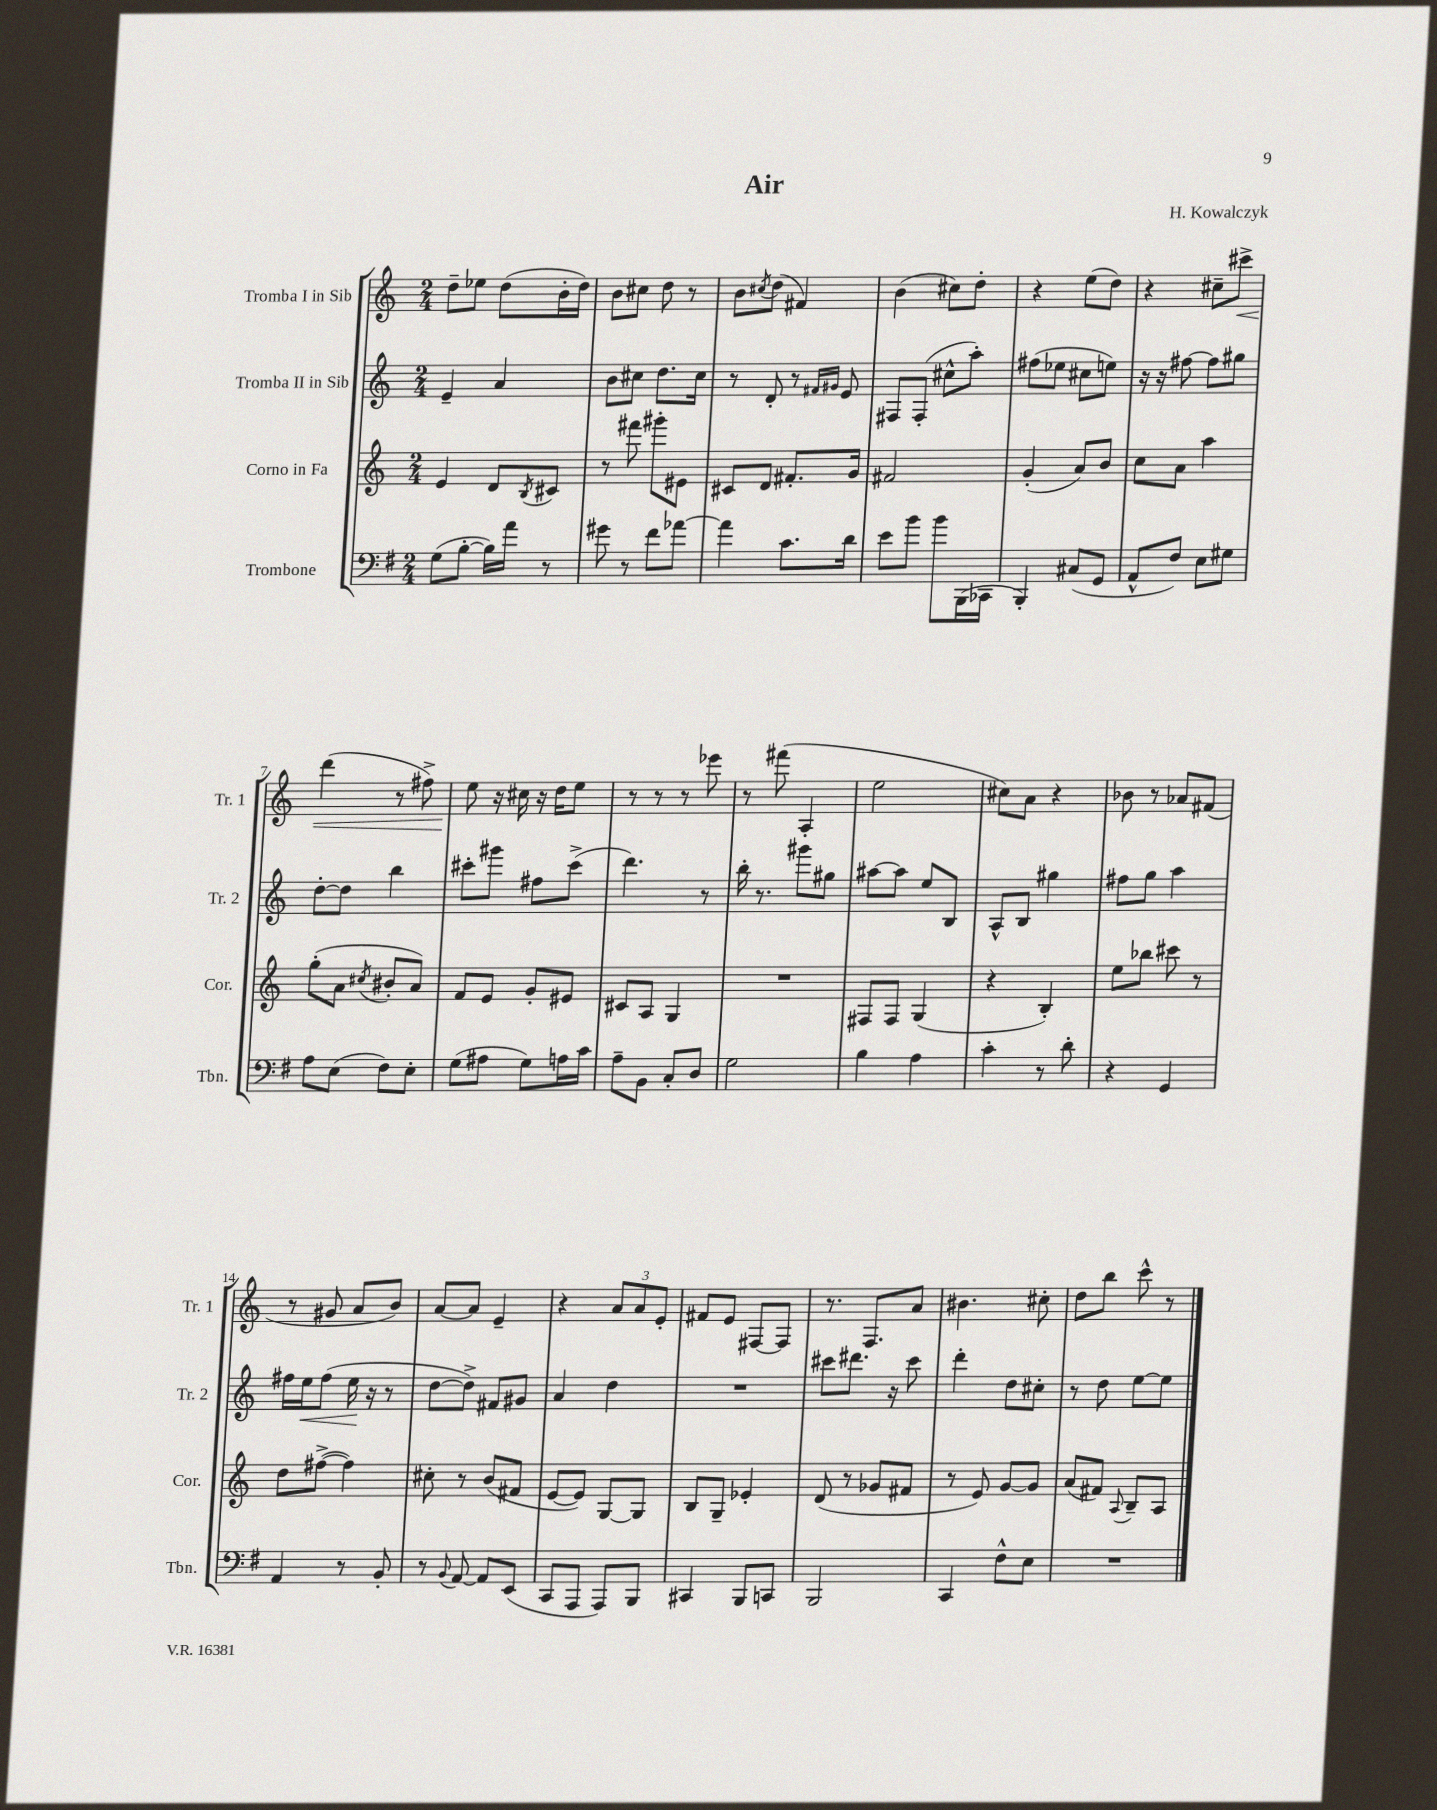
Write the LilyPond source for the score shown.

\header { title = "Air" composer = "H. Kowalczyk" }
<<
\new StaffGroup <<
\new Staff = "s0" \with { instrumentName = "Tromba I in Sib" shortInstrumentName = "Tr. 1" } {
    \clef treble \key c \major \numericTimeSignature \time 2/4
    d''8-- ees''8 d''8( b'16-. d''16) |
    b'8 cis''8 d''8 r8 |
    b'8 \acciaccatura { cis''8 } d''8( fis'4) |
    b'4( cis''8) d''8-. |
    r4 e''8( d''8) |
    r4 cis''8-- cis'''8->\< |
    d'''4( r8 fis''8->) |
    e''8\! r16 cis''16 r16 d''16 e''8 |
    r8 r8 r8 ees'''8 |
    r8 fis'''8( a4-. |
    e''2 |
    cis''8) a'8 r4 |
    bes'8 r8 aes'8 fis'8( |
    r8 gis'8 a'8 b'8) |
    a'8~ a'8 e'4-- |
    r4 \tuplet 3/2 { a'8 a'8 e'8-. } |
    fis'8 e'8 fis8~ fis8 |
    r8. f8. a'8 |
    bis'4. cis''8-. |
    d''8 b''8 c'''8-^ r8 \bar "|." |
}
\new Staff = "s1" \with { instrumentName = "Tromba II in Sib" shortInstrumentName = "Tr. 2" } {
    \clef treble \key c \major \numericTimeSignature \time 2/4
    e'4-- a'4 |
    b'8 cis''8 d''8. cis''16 |
    r8 d'8-. r8 \grace { fis'16 gis'16 } e'8 |
    fis8 fis8-.( cis''8-^ a''8-.) |
    fis''8( ees''8 cis''8 e''8) |
    r16 r16 fis''8~ fis''8 gis''8 |
    d''8~-. d''8 b''4 |
    cis'''8-. gis'''8 fis''8 cis'''8->( |
    d'''4.) r8 |
    b''16-. r8. gis'''8 gis''8 |
    ais''8~ ais''8 e''8 b8 |
    a8-^ b8 gis''4 |
    fis''8 g''8 a''4 |
    fis''16 e''16\< fis''8( e''16\! r16 r8 |
    d''8~ d''8->) fis'8 gis'8 |
    a'4 d''4 |
    R2 |
    cis'''8 dis'''8. r16 cis'''8 |
    d'''4-. d''8 cis''8-. |
    r8 d''8 e''8~ e''8 \bar "|." |
}
\new Staff = "s2" \with { instrumentName = "Corno in Fa" shortInstrumentName = "Cor." } {
    \clef treble \key c \major \numericTimeSignature \time 2/4
    e'4 d'8 \acciaccatura { b8 } cis'8 |
    r8 fis'''8 gis'''8-. eis'8 |
    cis'8 d'8 fis'8.-. g'16 |
    fis'2 |
    g'4-.( a'8) b'8 |
    c''8 a'8 a''4 |
    g''8-.( a'8 \acciaccatura { cis''8 } bis'8-. a'8) |
    f'8 e'8 g'8-. eis'8 |
    cis'8 a8 g4 |
    R2 |
    fis8 fis8 g4( |
    r4 b4-.) |
    e''8 bes''8 cis'''8 r8 |
    d''8 fis''8~->( fis''4) |
    cis''8-. r8 b'8( fis'8 |
    e'8~ e'8) g8~ g8 |
    b8 g8-- ees'4-. |
    d'8( r8 ges'8 fis'8 |
    r8 e'8) g'8~ g'8 |
    a'8( fis'8) \appoggiatura { a8 } b8-- a8 \bar "|." |
}
\new Staff = "s3" \with { instrumentName = "Trombone" shortInstrumentName = "Tbn." } {
    \clef bass \key g \major \numericTimeSignature \time 2/4
    g8( b8~-. b16) a'16 r8 |
    gis'8 r8 fis'8 aes'8~ |
    aes'4 c'8. d'16 |
    e'8 b'8 b'8 b,,16( ces,16 |
    b,,4-.) cis8( g,8 |
    a,8-^ fis8) e8 gis8 |
    a8 e8( fis8) e8-. |
    g8( ais8 g8) a16 c'16 |
    a8-- b,8 c8-. d8 |
    g2 |
    b4 a4 |
    c'4-. r8 d'8-. |
    r4 g,4 |
    a,4 r8 b,8-. |
    r8 \appoggiatura { b,8 } a,8~ a,8 e,8( |
    c,8 a,,8 a,,8) b,,8 |
    cis,4 b,,8 c,8 |
    b,,2 |
    c,4 fis8-^ e8 |
    R2 \bar "|." |
}
>>
>>
